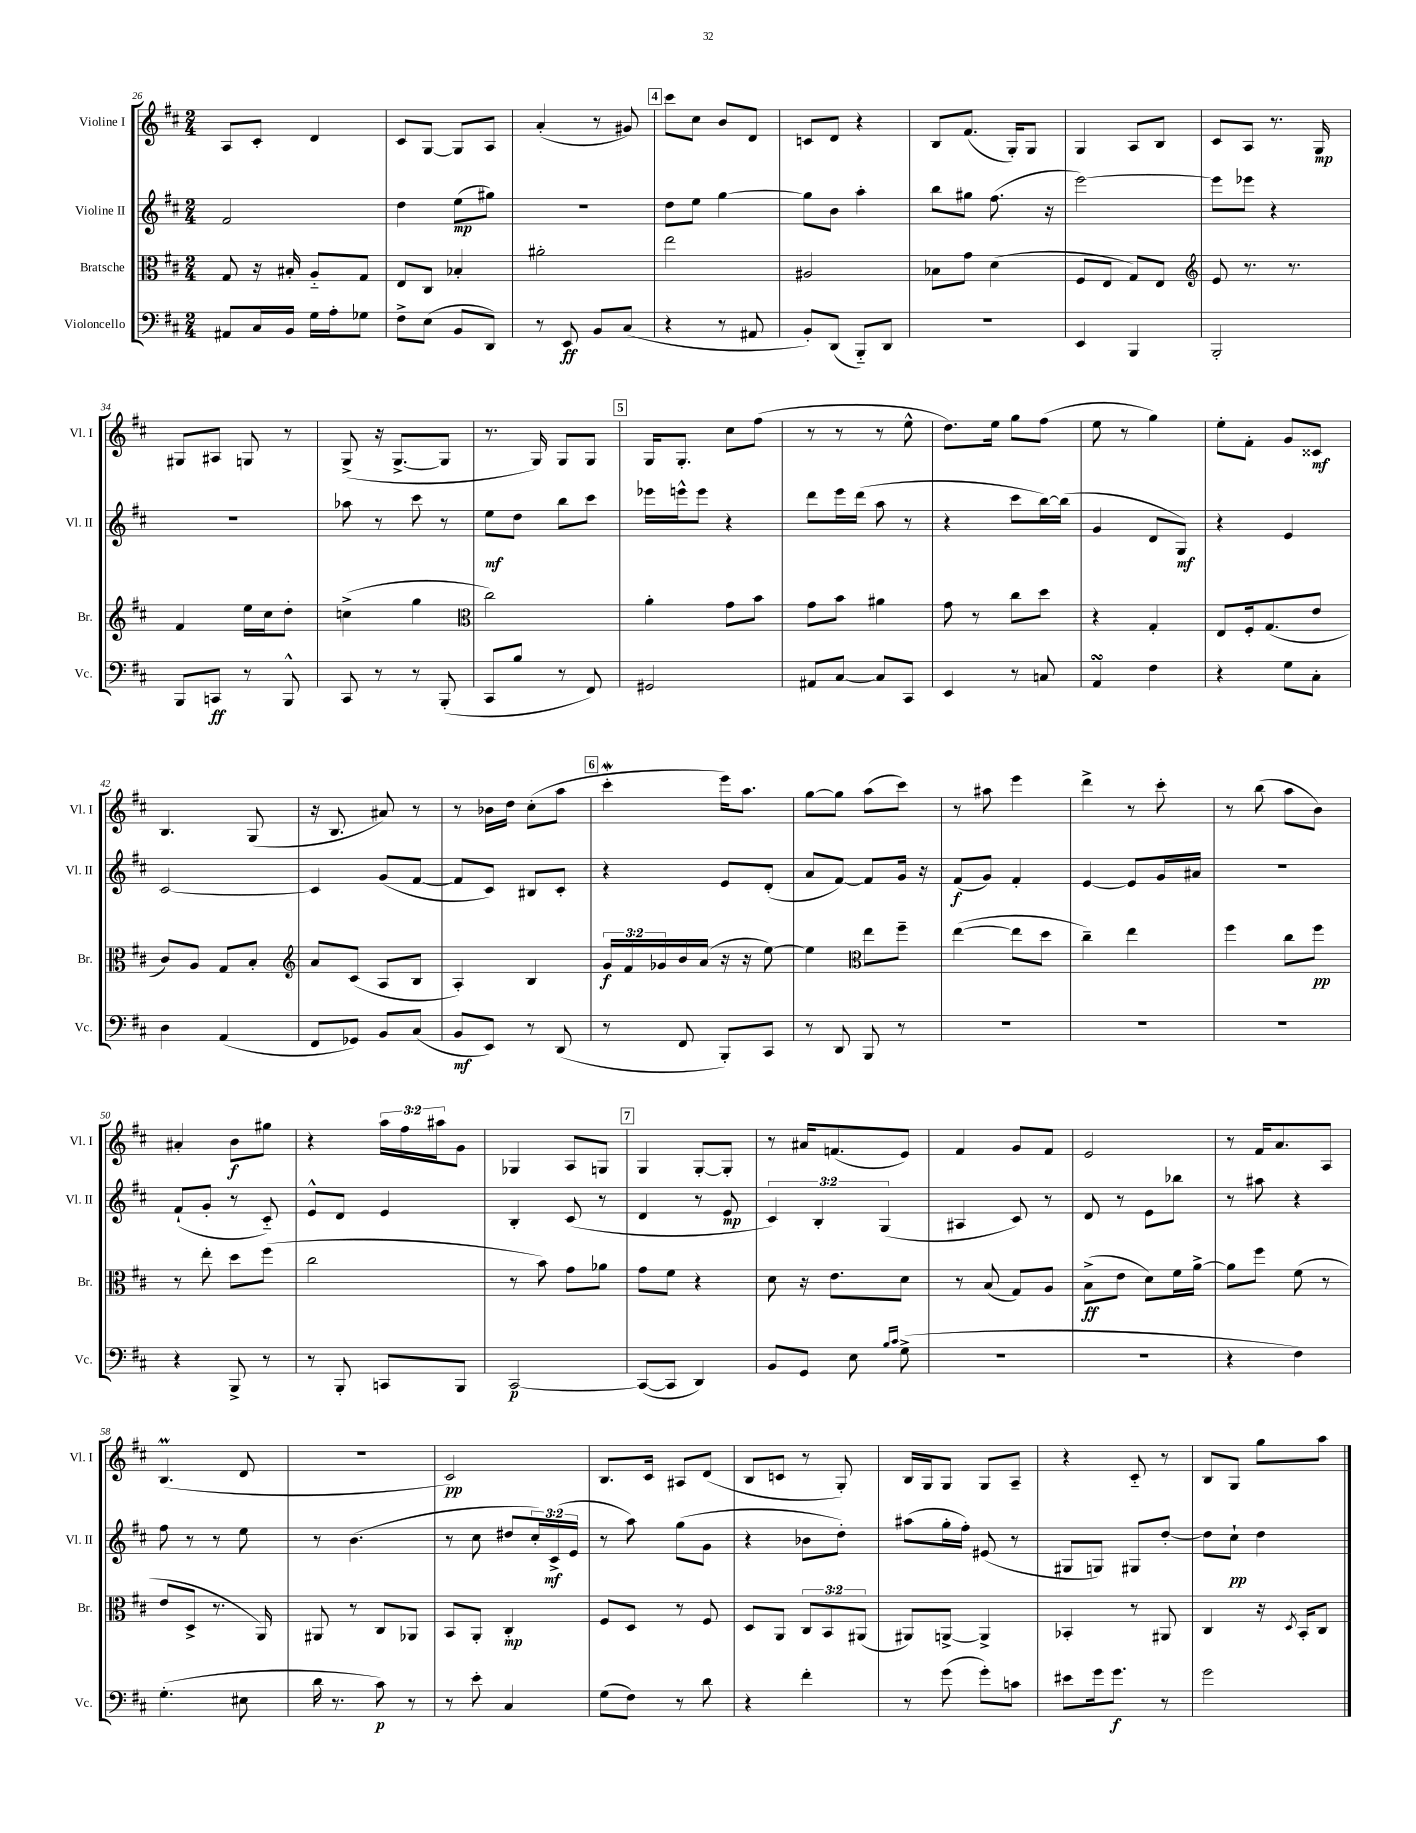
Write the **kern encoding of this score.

**kern	**kern	**kern	**kern
*staff4	*staff3	*staff2	*staff1
*clefF4	*clefC3	*clefG2	*clefG2
*k[f#c#]	*k[f#c#]	*k[f#c#]	*k[f#c#]
*M2/4	*M2/4	*M2/4	*M2/4
8AA#	8G	2f#	8A
16C#	16r	.	8c#'
16BB	16B#'	.	.
16G	8A'~	.	4d
16A'	.	.	.
8G-	8G	.	.
=	=	=	=
8F#^	8E	4dd	8c#
(8E	8C#	.	[8G
8BB	4B-'	(8ee	8G]
8DD)	.	8gg#)	8A
=	=	=	=
8r	2a#'	2r	(4a'
8EE	.	.	.
8BB	.	.	8r
(8C#	.	.	8g#)
=	=	=	=
4r	2ee	8dd	8ccc#
.	.	8ee	8cc#
8r	.	[4gg	8b
8AA#	.	.	8d
=	=	=	=
8BB')	2A#	8gg]	8c
(8DD	.	8b	8d
8BBB'~)	.	4aa'	4r
8DD	.	.	.
=	=	=	=
2r	8B-	8bb	8B
.	8g	8gg#	(8.f#
.	(4d	(8.ff#	.
.	.	.	16G')
.	.	.	8G
.	.	16r	.
=	=	=	=
4EE	8F#	[2eee)	4G
.	8E	.	.
4BBB	8G)	.	8A
.	8E	.	8B
=	=	=	=
*	*clefG2	*	*
2BBB'	8e	8eee]	8c#
.	8.r	8eee-	8A
.	.	4r	8.r
.	8.r	.	.
.	.	.	16G
=	=	=	=
8BBB	4f#	2r	8G#
8CC	.	.	8A#
8r	16ee	.	8G
.	16cc#	.	.
8BBB^^	8dd'	.	8r
=	=	=	=
8CC#	(4cc^	8aa-	(8G^
8r	.	8r	16r
.	.	.	[8.G^
8r	4gg	8ccc#	.
(8BBB'	.	8r	8G]
=	=	=	=
*	*clefC3	*	*
8CC#	2cc#)	8ee	8.r
8B	.	8dd	.
.	.	.	16G)
8r	.	8bb	8G
8FF#)	.	8ccc#	8G
=	=	=	=
2GG#	4a'	16eee-	16G
.	.	16eee^^	8.G'
.	.	8eee	.
.	8g	4r	8cc#
.	8b	.	(8ff#
=	=	=	=
8AA#	8g	8ddd	8r
[8C#	8b	16eee	8r
.	.	(16ddd	.
8C#]	4a#	8aa	8r
8CC#	.	8r	8ee^^
=	=	=	=
4EE	8g	4r	8.dd)
.	8r	.	.
.	.	.	16ee
8r	8cc#	8ccc#	8gg
8C	8dd	[16bb)	(8ff#
.	.	(16bb]	.
=	=	=	=
4AA	4r	4g	8ee
.	.	.	8r
4F#	4G'	8d	4gg)
.	.	8G)	.
=	=	=	=
4r	8E	4r	8ee'
.	16F#'	.	8f#'
.	(8.G	.	.
8G	.	4e	8g
8C#'	8e	.	8c##
=	=	=	=
4D	8c#)	[2c#	4.B
.	8A	.	.
(4AA	8G	.	.
.	8B'	.	(8G
=	=	=	=
*	*clefG2	*	*
8FF#	8a	4c#]	16r
.	.	.	8.B
8GG-)	(8c#	.	.
8BB	8A	(8g	8a#)
(8C#	8B	[8f#	8r
=	=	=	=
8BB	4A')	8f#]	8r
8EE)	.	8c#)	16b-
.	.	.	16dd
8r	4B	8B#	(8cc#'
(8DD	.	8c#'	8aa
=	=	=	=
8r	24g	4r	4ccc#'
.	24f#	.	.
.	24g-	.	.
8FF#	16b	.	.
.	(16a	.	.
8BBB')	16r	8e	16eee)
.	16r	.	8.aa
8CC#	[8ee)	(8d'	.
=	=	=	=
8r	4ee]	8a	[8gg
8DD	.	[8f#)	8gg]
*	*clefC3	*	*
8BBB	8ee	8f#]	(8aa
8r	8ff#~	16g	8ccc#)
.	.	16r	.
=	=	=	=
2r	([4ee	(8f#	8r
.	.	8g)	8aa#
.	8ee]	4f#'	4eee
.	8dd	.	.
=	=	=	=
2r	4cc#~)	[4e	4ddd^
.	4ee	8e]	8r
.	.	16g	8ccc#'
.	.	16a#	.
=	=	=	=
2r	4ff#	2r	8r
.	.	.	(8bb
.	8cc#	.	8aa
.	8ff#	.	8b)
=	=	=	=
4r	8r	(8f#`	4a#'
.	8ee'	8g'	.
8BBB^	8dd	8r	8b
8r	(8ff#	8c#'~)	8gg#
=	=	=	=
8r	2cc#	8e^^	4r
8BBB'	.	8d	.
8CC	.	4e	24aa
.	.	.	24ff#
.	.	.	24aa#
8BBB	.	.	8g
=	=	=	=
[2CC#	8r	4B'	4G-
.	8b)	.	.
.	8g	(8c#	8A
.	8a-	8r	8G
=	=	=	=
(8CC#_	8g	4d	4G
8CC#]	8f#	.	.
4DD)	4r	8r	[8G'
.	.	8e	8G']
=	=	=	=
8BB	8d	6c#)	8r
8GG	16r	.	16a#
.	.	6B'	.
.	8.e	.	(8.f
8E	.	.	.
.	.	(6G	.
16qqB	.	.	.
16qqc#	.	.	.
(8G^	8d	.	8e)
=	=	=	=
2r	8r	4A#	4f#
.	(8B	.	.
.	8G)	8c#)	8g
.	8A	8r	8f#
=	=	=	=
2r	(8B^	8d	2e
.	8e	8r	.
.	8d)	8e	.
.	16f#	8bb-	.
.	[16a^	.	.
=	=	=	=
4r	8a]	8r	8r
.	8ff#	8aa#	16f#
.	.	.	8.a
4F#)	(8f#	4r	.
.	8r	.	8A
=	=	=	=
(4.G'	8e	8ff#	(4.B
.	8D^	8r	.
.	8.r	8r	.
8E#	.	8ee	8d
.	16AA)	.	.
=	=	=	=
16d	8AA#	8r	2r
8.r	.	.	.
.	8r	(4.b	.
8c#)	8C#	.	.
8r	8AA-	.	.
=	=	=	=
8r	8BB	8r	2c#)
8e'	8AA'	8cc#	.
4C#	4C#'	8dd#	.
.	.	24cc#')	.
.	.	(24c#^	.
.	.	24e	.
=	=	=	=
(8G	8F#	8r	8.B
8F#)	8D	8aa)	.
.	.	.	16c#
8r	8r	(8gg	8A#
8d	8F#	8g	(8d
=	=	=	=
4r	8D	4r	8B
.	8AA	.	8c
4f#'	12C#	8b-	8r
.	12BB	.	.
.	.	8dd')	8G')
.	(12AA#	.	.
=	=	=	=
8r	8AA#)	(8aa#	16B
.	.	.	16G
(8g	[8AA^	16gg'	8G
.	.	16ff#')	.
8g')	4AA^]	(8e#	8G
8c	.	8r	8A~
=	=	=	=
8e#	4BB-'	8G#	4r
16g	.	8G)	.
8.g	.	.	.
.	8r	8G#	8c#'~
8r	8AA#	[8dd'	8r
=	=	=	=
2g	4C#	8dd]	8B
.	.	8cc#`	8G
.	16r	4dd	8gg
.	8qD	.	.
.	16BB'	.	.
.	8C#	.	8aa
==	==	==	==
*-	*-	*-	*-
